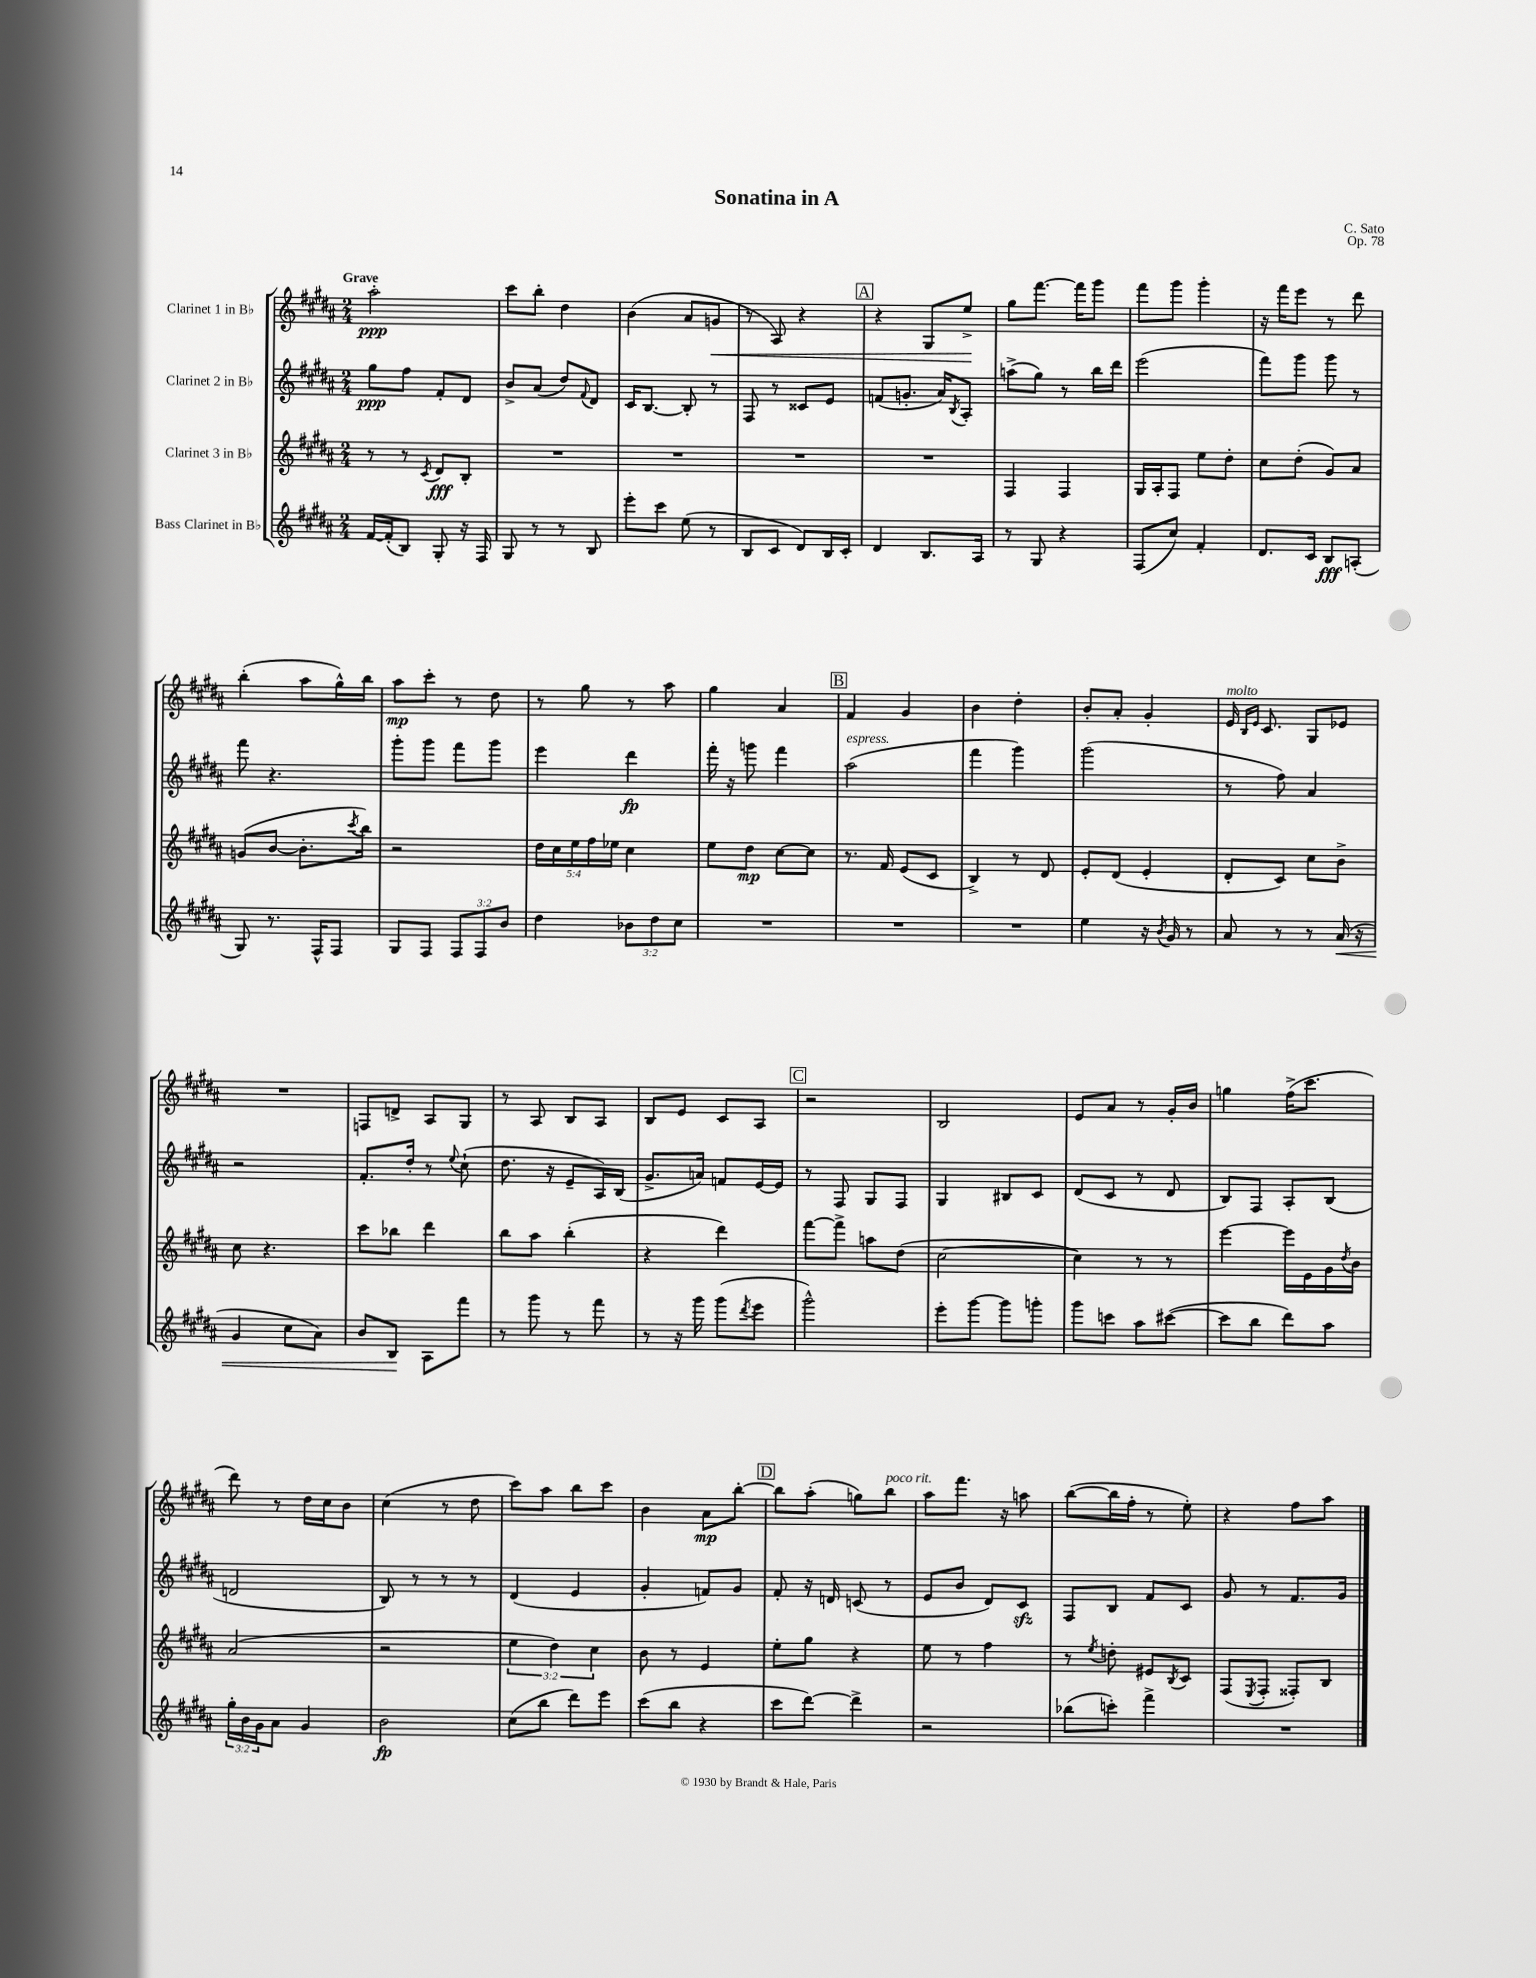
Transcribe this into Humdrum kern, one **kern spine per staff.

**kern	**dynam	**kern	**dynam	**kern	**dynam	**kern	**dynam
*part4	*part4	*part3	*part3	*part2	*part2	*part1	*part1
*staff4	*staff4	*staff3	*staff3	*staff2	*staff2	*staff1	*staff1
*I"Bass Clarinet in B♭	*	*I"Clarinet 3 in B♭	*	*I"Clarinet 2 in B♭	*	*I"Clarinet 1 in B♭	*
*clefG2	*	*clefG2	*	*clefG2	*	*clefG2	*
*k[f#c#g#d#a#]	*	*k[f#c#g#d#a#]	*	*k[f#c#g#d#a#]	*	*k[f#c#g#d#a#]	*
*M2/4	*	*M2/4	*	*M2/4	*	*M2/4	*
=1	=1	=1	=1	=1	=1	=1	=1
!	!	!	!	!	!	!LO:TX:a:B:t=Grave	!
[16f#/LL	.	8r	.	8gg#\L	ppp	2aa#'\	ppp
(16f#'/J]	.	.	.	.	.	.	.
8B/J)	.	8r	.	8ff#\J	.	.	.
.	.	8qc#/	.	.	.	.	.
8G#'/	.	8d#/L	fff	8f#'/L	.	.	.
16r	.	8B'/J	.	8d#/J	.	.	.
16F#/	.	.	.	.	.	.	.
=2	=2	=2	=2	=2	=2	=2	=2
8G#/	.	2r	.	8b^/L	.	8ccc#\L	.
8r	.	.	.	(8a#/J	.	8bb'\J	.
8r	.	.	.	8dd#/L)	.	4dd#\	.
.	.	.	.	8qqf#/	.	.	.
8B/	.	.	.	8d#/J	.	.	.
=3	=3	=3	=3	=3	=3	=3	=3
8eee'\L	.	2r	.	16c#/KL	.	(4b\	.
.	.	.	.	[8.B/J	.	.	.
8ccc#\J	.	.	.	.	.	.	.
(8ee\	.	.	.	8B'/]	.	8a#/L	.
!	!	!	!	!	!	!	!LO:HP:b
8r	.	.	.	8r	.	8gn/J	<
=4	=4	=4	=4	=4	=4	=4	=4
8B/L	.	2r	.	8F#/	.	8r	.
8c#/J	.	.	.	8r	.	8A#/)	.
8d#/L)	.	.	.	8c##X/L	.	4r	.
16B/L	.	.	.	8e/J	.	.	.
16c#'/JJ	.	.	.	.	.	.	.
!!LO:REH:place=s1:t=A
=5	=5	=5	=5	=5	=5	=5	=5
4d#/	.	2r	.	(8fn/L	.	4r	.
.	.	.	.	8.gn'/J	.	.	.
8.B/L	.	.	.	.	.	8G#/L	.
.	.	.	.	16a#/KL)	.	.	.
.	.	.	.	8qB/	.	.	.
.	.	.	.	8A#'/J	.	8ee^/J	.
16A#/Jk	.	.	.	.	.	.	.
.	.	.	.	.	.	.	[
=6	=6	=6	=6	=6	=6	=6	=6
8r	.	4F#/	.	(8aan^\L	.	8gg#\L	.
8G#/	.	.	.	8gg#\J)	.	[8.fff#\J	.
4r	.	4F#/	.	8r	.	.	.
.	.	.	.	.	.	16fff#\KL]	.
.	.	.	.	16bb\LL	.	8ggg#\J	.
.	.	.	.	16ddd#\JJ	.	.	.
=7	=7	=7	=7	=7	=7	=7	=7
(8F#/L	.	16G#/LL	.	(2eee\	.	8fff#\L	.
.	.	16A#'/J	.	.	.	.	.
8cc#/J)	.	8F#/J	.	.	.	8ggg#\J	.
4f#'/	.	8ee\L	.	.	.	4ggg#'\	.
.	.	8dd#'\J	.	.	.	.	.
=8	=8	=8	=8	=8	=8	=8	=8
8.d#/L	.	8cc#\L	.	8fff#\L)	.	16r	.
.	.	.	.	.	.	16fff#\KL	.
.	.	(8dd#'\J	.	8ggg#\J	.	8eee\J	.
16c#/Jk	.	.	.	.	.	.	.
8B/L	fff	8g#/L)	.	8ggg#\	.	8r	.
(8An'/J	.	8a#/J	.	8r	.	8ddd#\	.
!!LO:LB:g=z
=9	=9	=9	=9	=9	=9	=9	=9
8G#/)	.	(8gn/L	.	8fff#\	.	(4bb'\	.
8.r	.	[8b/J	.	4.r	.	.	.
.	.	8.b'\L]	.	.	.	8aa#\L	.
16F#^^/KL	.	.	.	.	.	.	.
8F#/J	.	.	.	.	.	16gg#^^\L)	.
.	.	8qccc#/	.	.	.	.	.
.	.	16bb\Jk)	.	.	.	16bb\JJ	.
=10	=10	=10	=10	=10	=10	=10	=10
8G#/L	.	2r	.	8ggg#'\L	.	8aa#\L	mp
8F#/J	.	.	.	8ggg#\J	.	8ccc#'\J	.
12F#/L	.	.	.	8fff#\L	.	8r	.
12F#/	.	.	.	.	.	.	.
.	.	.	.	8ggg#\J	.	8dd#\	.
12b/J	.	.	.	.	.	.	.
=11	=11	=11	=11	=11	=11	=11	=11
4dd#\	.	20dd#\LL	.	4eee\	.	8r	.
.	.	20cc#\	.	.	.	.	.
.	.	20ee\	.	.	.	.	.
.	.	.	.	.	.	8gg#\	.
.	.	20ff#\	.	.	.	.	.
.	.	20ee-X\JJ	.	.	.	.	.
12b-X\L	.	4cc#\	.	4ddd#\	fp	8r	.
12dd#\	.	.	.	.	.	.	.
.	.	.	.	.	.	8aa#\	.
12cc#\J	.	.	.	.	.	.	.
=12	=12	=12	=12	=12	=12	=12	=12
2r	.	8ee\L	.	16fff#'\	.	4gg#\	.
.	.	.	.	16r	.	.	.
.	.	8dd#\J	mp	8gggn\	.	.	.
.	.	[8cc#\L	.	4fff#\	.	4a#/	.
.	.	8cc#\J]	.	.	.	.	.
!!LO:REH:place=s1:t=B
=13	=13	=13	=13	=13	=13	=13	=13
!	!	!	!	!LO:TX:a:i:t=espress.	!	!	!
2r	.	8.r	.	(2aa#\	.	4f#/	.
.	.	16f#/	.	.	.	.	.
.	.	(8e/L	.	.	.	4g#/	.
.	.	8c#/J	.	.	.	.	.
=14	=14	=14	=14	=14	=14	=14	=14
2r	.	4B^/)	.	4fff#\	.	4b\	.
.	.	8r	.	4ggg#\)	.	4dd#'\	.
.	.	8d#/	.	.	.	.	.
=15	=15	=15	=15	=15	=15	=15	=15
4ee\	.	8e'/L	.	(2ggg#\	.	8b'/L	.
.	.	(8d#/J	.	.	.	8a#'/J	.
16r	.	4e'/	.	.	.	4g#'/	.
8qb/	.	.	.	.	.	.	.
16g#/	.	.	.	.	.	.	.
8r	.	.	.	.	.	.	.
=16	=16	=16	=16	=16	=16	=16	=16
!	!	!	!	!	!	!LO:TX:a:i:t=molto	!
8a#/	.	8d#'/L	.	8r	.	16e/	.
.	.	.	.	.	.	16qqB/LL	.
.	.	.	.	.	.	16qqe/JJ	.
.	.	.	.	.	.	8.c#/	.
8r	.	8c#/J)	.	8ff#\)	.	.	.
8r	.	8cc#\L	.	4a#/	.	8G#/L	.
!	!LO:HP:b	!	!	!	!	!	!
(16a#/	<	8b^\J	.	.	.	8e-X/J	.
16r	.	.	.	.	.	.	.
!!LO:LB:g=z
=17	=17	=17	=17	=17	=17	=17	=17
4g#/	.	8cc#\	.	2r	.	2r	.
.	.	4.r	.	.	.	.	.
8cc#\L	.	.	.	.	.	.	.
8a#\J)	.	.	.	.	.	.	.
=18	=18	=18	=18	=18	=18	=18	=18
8b/L	.	8ccc#\L	.	8.f#'/L	.	8Fn/L	.
8B/J	.	8bb-X\J	.	.	.	8dn^/J	.
.	.	.	.	16dd#'/Jk	.	.	.
8A#\L	[	4ddd#\	.	8r	.	8A#/L	.
.	.	.	.	8qqee/	.	.	.
8fff#\J	.	.	.	(8cc#`\	.	8G#/J	.
=19	=19	=19	=19	=19	=19	=19	=19
8r	.	8bb\L	.	8.dd#\	.	8r	.
8ggg#\	.	8aa#\J	.	.	.	8A#/	.
.	.	.	.	16r	.	.	.
8r	.	(4bb'\	.	8e~/L	.	8B/L	.
8fff#\	.	.	.	16A#/L)	.	8A#/J	.
.	.	.	.	(16B/JJ	.	.	.
=20	=20	=20	=20	=20	=20	=20	=20
8r	.	4r	.	8.g#^/L	.	8B/L	.
16r	.	.	.	.	.	8e/J	.
16ggg#\	.	.	.	16an/Jk)	.	.	.
(8ggg#\L	.	4ddd#\)	.	8fn/L	.	8c#/L	.
8qddd#/	.	.	.	.	.	.	.
8eee\J	.	.	.	[16e/L	.	8A#/J	.
.	.	.	.	16e/JJ]	.	.	.
!!LO:REH:place=s1:t=C
=21	=21	=21	=21	=21	=21	=21	=21
2ggg#^^\)	.	[8fff#\L	.	8r	.	2r	.
.	.	8fff#^\J]	.	8F#/	.	.	.
.	.	8aan\L	.	8G#/L	.	.	.
.	.	(8dd#\J	.	8F#/J	.	.	.
=22	=22	=22	=22	=22	=22	=22	=22
8eee'\L	.	[2cc#\	.	4G#/	.	2B/	.
[8ggg#\J	.	.	.	.	.	.	.
8ggg#\L]	.	.	.	8B#X/L	.	.	.
8gggn'\J	.	.	.	8c#/J	.	.	.
=23	=23	=23	=23	=23	=23	=23	=23
8ggg#\L	.	4cc#\])	.	(8d#/L	.	8e/L	.
8cccn\J	.	.	.	8c#/J	.	8a#/J	.
8aa#\L	.	8r	.	8r	.	8r	.
([8ccc#X\J	.	8r	.	8d#/	.	16g#'/LL	.
.	.	.	.	.	.	16b/JJ	.
=24	=24	=24	=24	=24	=24	=24	=24
8ccc#\L]	.	[4eee\	.	8B/L)	.	4ggn\	.
8bb\J	.	.	.	8F#/J	.	.	.
8ddd#\L)	.	16eee\LL]	.	8A#'/L	.	(16ff#^\KL	.
.	.	16e\	.	.	.	8.ccc#\J	.
8aa#\J	.	16g#\	.	(8B/J	.	.	.
.	.	8qdd#/	.	.	.	.	.
.	.	16b\JJ	.	.	.	.	.
!!LO:LB:g=z
=25	=25	=25	=25	=25	=25	=25	=25
24gg#'\LL	.	(2a#/	.	2dn/	.	8ddd#\)	.
24b\	.	.	.	.	.	.	.
24g#\J	.	.	.	.	.	.	.
8a#\J	.	.	.	.	.	8r	.
4g#/	.	.	.	.	.	16dd#\LL	.
.	.	.	.	.	.	16cc#\J	.
.	.	.	.	.	.	8b\J	.
=26	=26	=26	=26	=26	=26	=26	=26
2b\	fp	2r	.	8B/)	.	(4cc#\	.
.	.	.	.	8r	.	.	.
.	.	.	.	8r	.	8r	.
.	.	.	.	8r	.	8dd#\	.
=27	=27	=27	=27	=27	=27	=27	=27
(8cc#\L	.	6ee\	.	(4d#/	.	8ccc#\L)	.
8bb\J	.	.	.	.	.	8aa#\J	.
.	.	6dd#\)	.	.	.	.	.
8ddd#\L)	.	.	.	4e/	.	8bb\L	.
.	.	6cc#\	.	.	.	.	.
8eee\J	.	.	.	.	.	8ccc#\J	.
=28	=28	=28	=28	=28	=28	=28	=28
(8ccc#\L	.	8b\	.	4g#'/	.	4b\	.
8bb\J	.	8r	.	.	.	.	.
4r	.	4e/	.	8fn/L)	.	8a#\L	mp
.	.	.	.	8g#/J	.	[8bb'\J	.
!!LO:REH:place=s1:t=D
=29	=29	=29	=29	=29	=29	=29	=29
8ccc#\L	.	8ee'\L	.	8f#'/	.	8bb\L]	.
[8ddd#\J)	.	8gg#\J	.	16r	.	(8aa#'\J	.
.	.	.	.	16dn/	.	.	.
4ddd#^\]	.	4r	.	(8cn/	.	8ggn\L)	.
!	!	!	!	!	!	!LO:TX:a:i:t=poco rit.	!
.	.	.	.	8r	.	8bb\J	.
=30	=30	=30	=30	=30	=30	=30	=30
2r	.	8ee\	.	8e/L	.	8aa#\L	.
.	.	8r	.	8b/J	.	8.fff#\J	.
.	.	4ff#\	.	8d#/L)	.	.	.
.	.	.	.	.	.	16r	.
.	.	.	.	8c#zz/J	.	8aan\	.
=31	=31	=31	=31	=31	=31	=31	=31
(8bb-X\L	.	8r	.	8F#/L	.	([8bb\L	.
.	.	8qee/	.	.	.	.	.
8cccn'\J)	.	8ddn'\	.	8B/J	.	16bb\L]	.
.	.	.	.	.	.	16ff#'\JJ	.
4fff#^\	.	8e#X/L	.	8f#/L	.	8r	.
.	.	8qB/	.	.	.	.	.
.	.	8c#/J	.	8c#/J	.	8ee'\)	.
=32	=32	=32	=32	=32	=32	=32	=32
2r	.	(8F#/L	.	8g#/	.	4r	.
.	.	8qE/	.	.	.	.	.
.	.	8F#'/J	.	8r	.	.	.
.	.	8F##X'/L)	.	8.f#/L	.	8ff#\L	.
.	.	8B/J	.	.	.	8aa#\J	.
.	.	.	.	16g#/Jk	.	.	.
==	==	==	==	==	==	==	==
*-	*-	*-	*-	*-	*-	*-	*-
